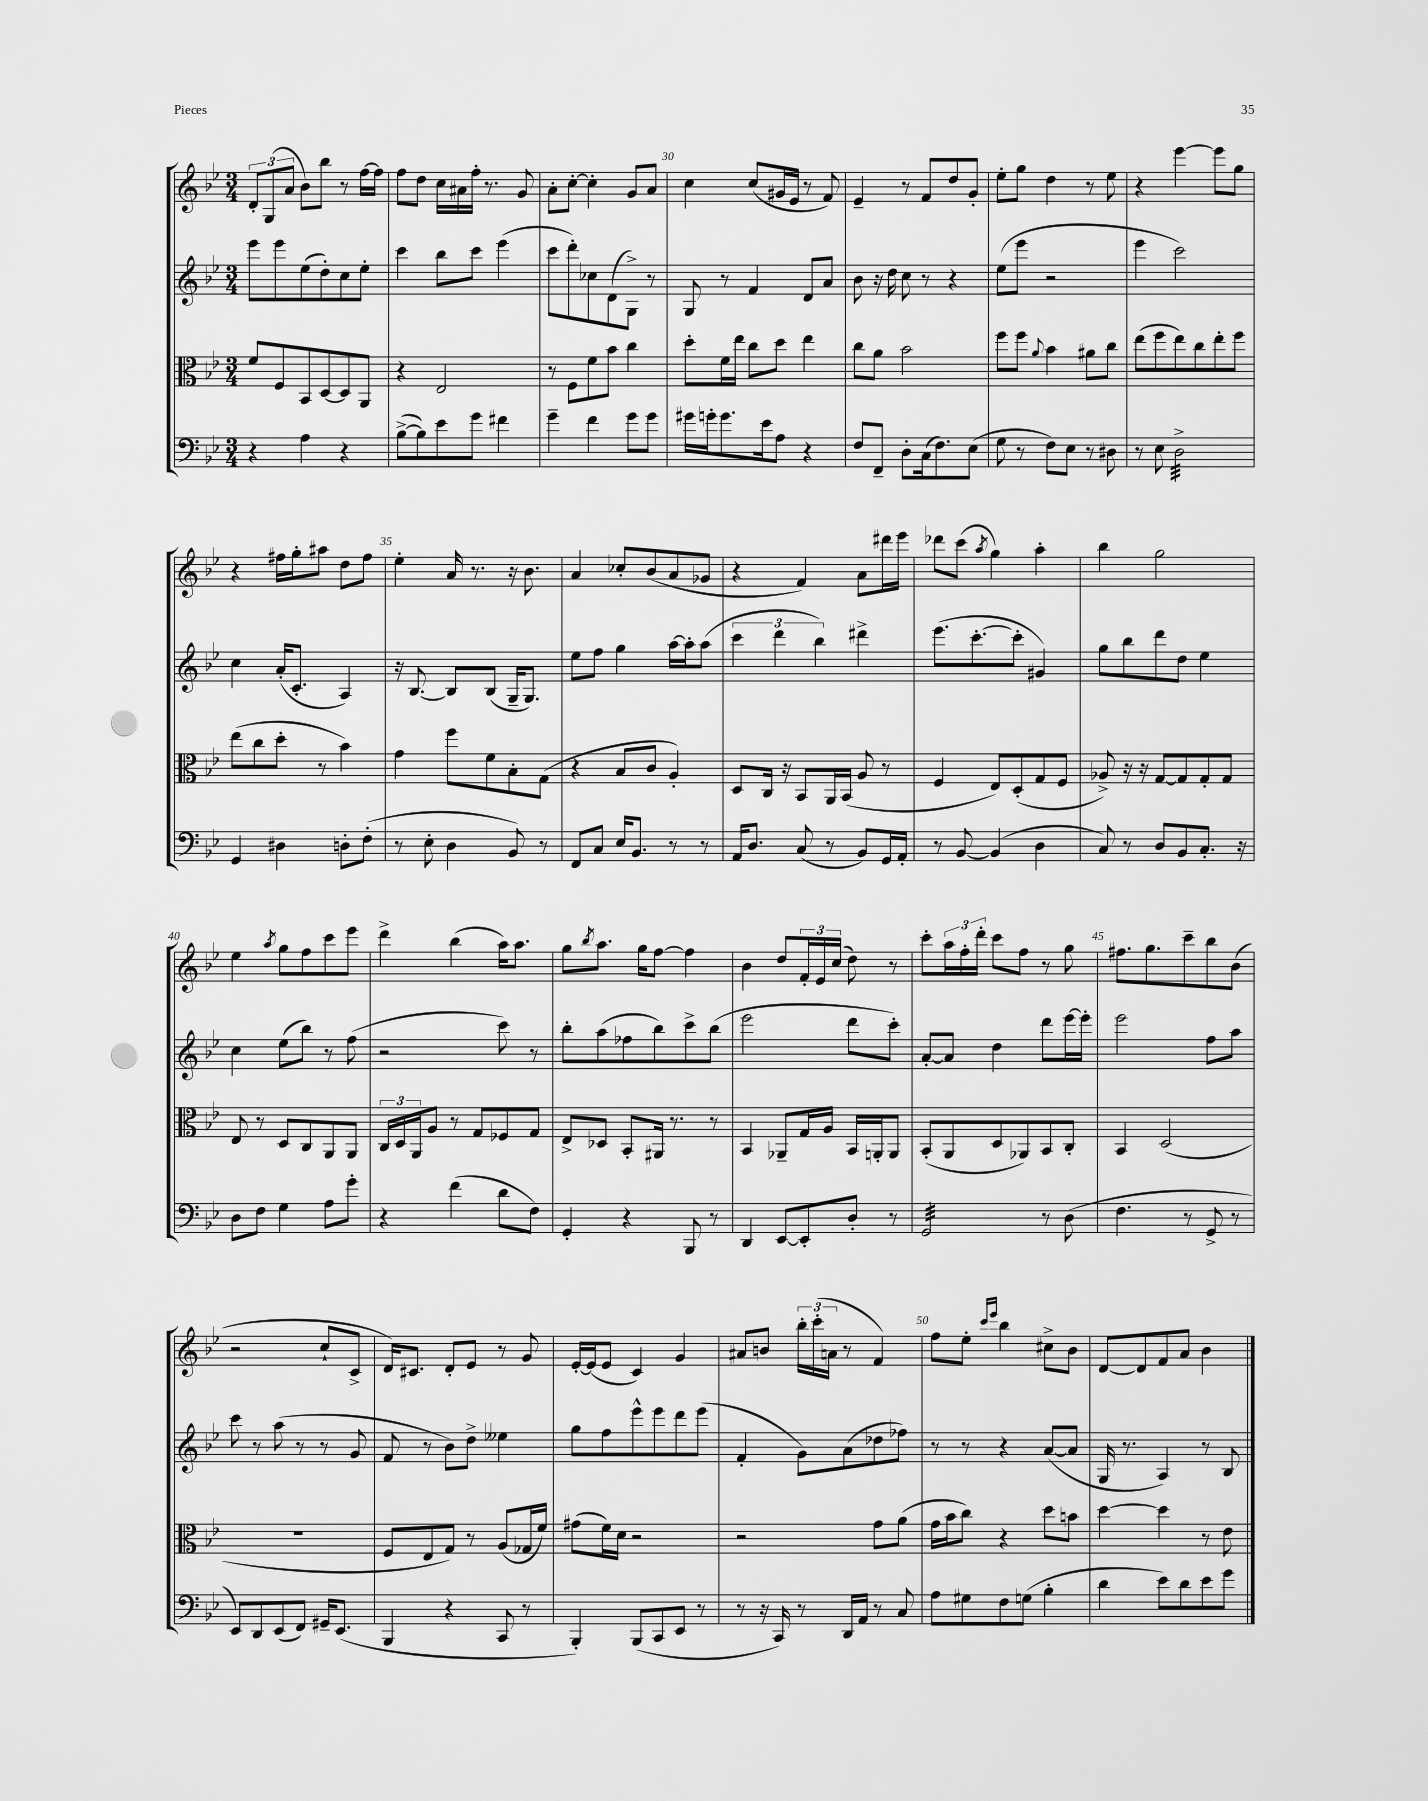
<<
\new StaffGroup <<
\new Staff = "s0" {
    \clef treble \key bes \major \numericTimeSignature \time 3/4
    \tuplet 3/2 { d'8-. g8( a'8 } bes'8) bes''8 r8 f''16~ f''16 |
    f''8 d''8 c''16 ais'16 f''16-. r8. g'8 |
    a'8-. c''8~-. c''4-. g'8 a'8 |
    c''4 c''8( gis'16 ees'16 r8 f'8) |
    ees'4-- r8 f'8 d''8 g'8-. |
    ees''8-. g''8 d''4 r8 ees''8 |
    r4 ees'''4~ ees'''8 g''8 |
    r4 fis''16 g''16-. ais''8 d''8 fis''8 |
    ees''4-. a'16 r8. r16 bes'8. |
    a'4 ces''8-. bes'8( a'8 ges'8 |
    r4 f'4) a'8 dis'''16 ees'''16 |
    des'''8 c'''8( \acciaccatura { a''8 } g''4) a''4-. |
    bes''4 g''2 |
    ees''4 \acciaccatura { a''8 } g''8 f''8 c'''8 ees'''8 |
    d'''4-> bes''4( a''16) a''8. |
    g''8 \acciaccatura { bes''8 } a''8. g''16 f''8~ f''4 |
    bes'4 d''8 \tuplet 3/2 { f'16-. ees'16 c''16( } d''8) r8 |
    c'''8-. \tuplet 3/2 { a''16 f''16-. d'''16-. } c'''8 f''8 r8 g''8 |
    fis''8. g''8. c'''8-- bes''8 bes'8( |
    r2 c''8-! c'8-> |
    d'16) cis'8. d'8-. ees'8 r8 g'8 |
    ees'16~-. ees'16( ees'8 c'4) g'4 |
    ais'8 b'8 \tuplet 3/2 { bes''16-. c'''16-.( a'16 } r8 f'4) |
    f''8 ees''8-. \grace { c'''16 ees'''16 } bes''4 cis''8-> bes'8 |
    d'8~ d'8 f'8 a'8 bes'4 \bar "|." |
}
\new Staff = "s1" {
    \clef treble \key bes \major \numericTimeSignature \time 3/4
    ees'''8 ees'''8 ees''8( d''8-.) c''8 ees''8-. |
    c'''4 bes''8 c'''8 ees'''4( |
    c'''8 d'''8-.) ces''8 d'8( g8->) r8 |
    g8 r8 f'4 d'8 a'8 |
    bes'8 r16 d''16 c''8 r8 r4 |
    ees''8( ees'''8 r2 |
    ees'''4 c'''2) |
    c''4 a'16-.( c'8.-. a4) |
    r16 bes8.~ bes8 bes8( g16-- g8.) |
    ees''8 f''8 g''4 a''16~ a''16-. a''8( |
    \tuplet 3/2 { c'''4 d'''4 bes''4) } dis'''4-> |
    ees'''8.( c'''8.~-. c'''8-. gis'4) |
    g''8 bes''8 d'''8 d''8 ees''4 |
    c''4 ees''8( bes''8) r8 f''8( |
    r2 c'''8) r8 |
    bes''8-. a''8( fes''8 bes''8) c'''8-> bes''8( |
    ees'''2 d'''8 c'''8-.) |
    a'8~-. a'8 d''4 d'''8 ees'''16~ ees'''16-. |
    ees'''2 f''8 a''8 |
    c'''8 r8 a''8( r8 r8 g'8 |
    f'8 r8 bes'8) d''8-> eeses''4 |
    g''8 f''8 ees'''8-^ ees'''8 d'''8 ees'''8( |
    f'4-. g'8) a'8( des''8 fes''8) |
    r8 r8 r4 a'8~( a'8 |
    g16 r8. a4) r8 bes8 \bar "|." |
}
\new Staff = "s2" {
    \clef alto \key bes \major \numericTimeSignature \time 3/4
    f'8 f8 bes,8 d8~ d8 a,8 |
    r4 ees2 |
    r8 f8 f'8 bes'8 c''4 |
    d''8-. f'16 ees''16 c''8 d''8 ees''4 |
    c''8 a'8 bes'2 |
    f''8 f''8 \appoggiatura { a'8 } bes'4 ais'8 c''8 |
    ees''8( f''8 ees''8) c''8 ees''8-. f''8 |
    ees''8( c''8 d''8-. r8 bes'4) |
    g'4 f''8 f'8 bes8-. g8( |
    r4 bes8 c'8 a4-.) |
    d8 c16 r16 bes,8 a,16 bes,16( a8 r8 |
    f4 ees8) d8-.( g8 f8 |
    aes8->) r16 r16 g8~ g8 g8-. g8 |
    ees8 r8 d8 c8 a,8 a,8 |
    \tuplet 3/2 { c16 d16 a,16 } a8 r8 g8 fes8 g8 |
    ees8-> des8 bes,8-. ais,16 r8. r8 |
    bes,4 aes,8-- g16 a16 bes,16 a,16-. a,8 |
    bes,8-.( a,8 d8 aes,8) bes,8 c8-. |
    bes,4 d2( |
    R2. |
    f8 ees8 g8) r8 a8( ges16 f'16) |
    gis'8( f'16) d'16 r2 |
    r2 g'8 a'8( |
    g'16 bes'16 c''8) r4 d''8 b'8 |
    d''4~ d''4 r8 ees'8 \bar "|." |
}
\new Staff = "s3" {
    \clef bass \key bes \major \numericTimeSignature \time 3/4
    r4 a4 r4 |
    bes8~->( bes8) ees'8 g'8 fis'4 |
    g'4-- f'4 g'8 g'8 |
    gis'16 g'16-. g'8. ees'16 a8 r4 |
    f8 f,8-- d8-. c16( f8.) ees8( |
    g8 r8 f8) ees8 r8 dis8 |
    r8 ees8 d2:32-> |
    g,4 dis4 d8-. f8-.( |
    r8 ees8-. d4 bes,8) r8 |
    f,8 c8 ees16 bes,8. r8 r8 |
    a,16 d8. c8( r8 bes,8) g,16 a,16-. |
    r8 bes,8~ bes,4( d4 |
    c8) r8 d8 bes,8 c8.-. r16 |
    d8 f8 g4 a8 g'8-. |
    r4 f'4( d'8 f8) |
    g,4-. r4 bes,,8 r8 |
    d,4 ees,8~ ees,8-. d8-. r8 |
    g,2:32 r8 d8( |
    f4. r8 g,8-> r8 |
    ees,8) d,8 ees,8( f,8) gis,16-- ees,8.( |
    bes,,4 r4 c,8 r8 |
    bes,,4-.) bes,,8( c,8 ees,8 r8 |
    r8 r16 c,16) r8 d,16 a,16 r8 c8 |
    a8 gis8 f8 g8( bes4-. |
    d'4 ees'8) d'8 ees'8 g'8 \bar "|." |
}
>>
>>
\layout { \context { \Score currentBarNumber = #27 \override BarNumber.break-visibility = ##(#f #t #t) barNumberVisibility = #(every-nth-bar-number-visible 5) } }
